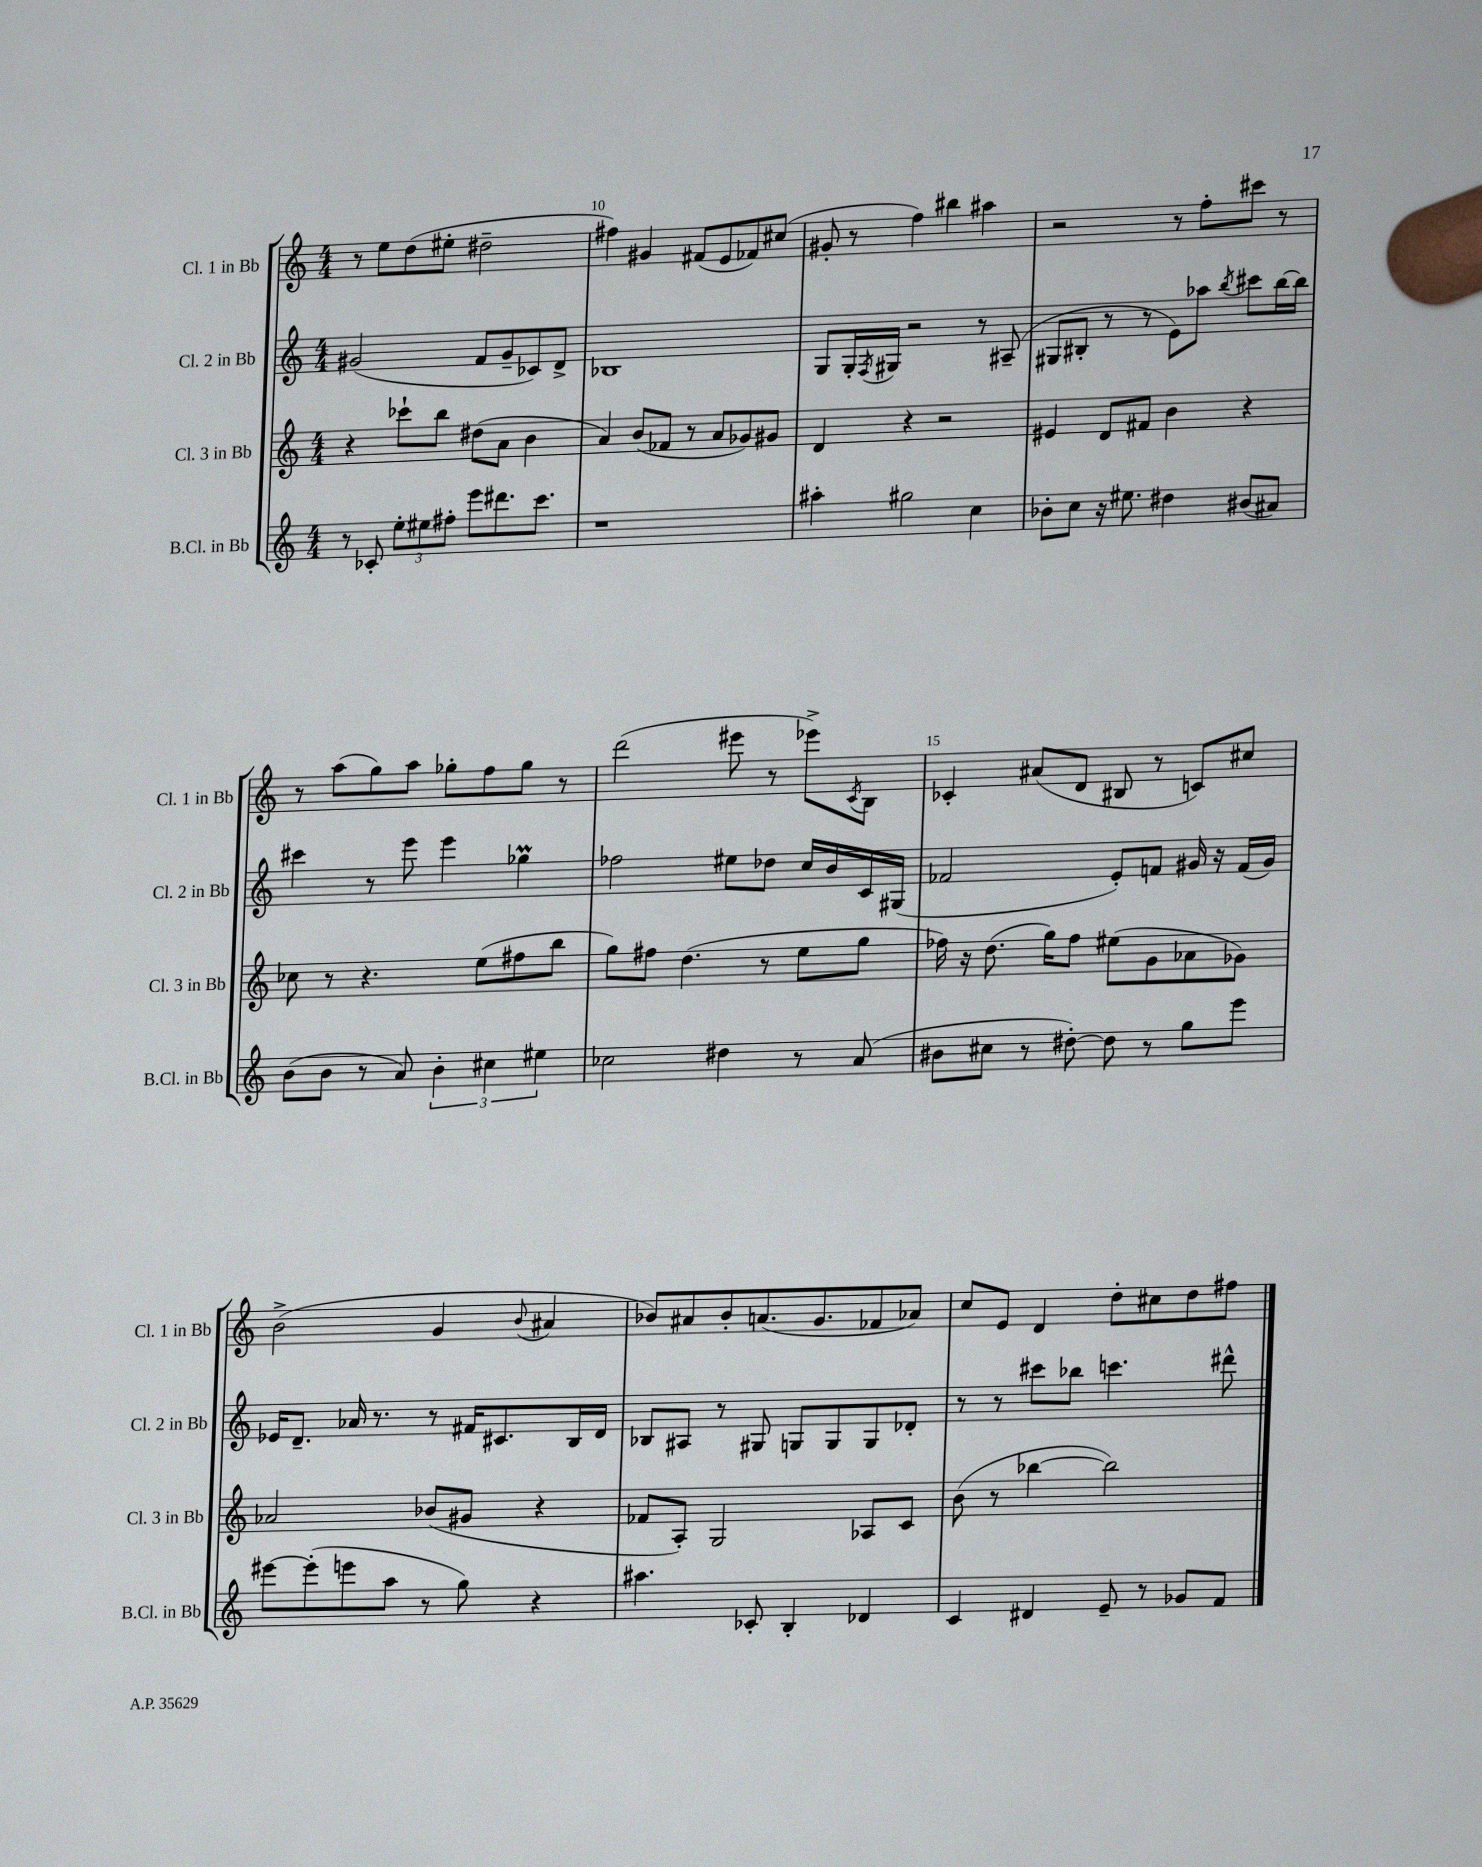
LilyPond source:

<<
\new StaffGroup <<
\new Staff = "s0" \with { instrumentName = "Cl. 1 in Bb" shortInstrumentName = "Cl. 1 in Bb" } {
    \clef treble \key c \major \numericTimeSignature \time 4/4
    r8 e''8 d''8( eis''8-. dis''2-- |
    fis''4) gis'4 fis'8( e'8 fes'8) cis''8( |
    gis'8-. r8 f''4) bis''4 ais''4 |
    r2 r8 f''8-. cis'''8 r8 |
    r8 a''8( g''8) a''8 ges''8-. f''8 ges''8 r8 |
    d'''2( eis'''8 r8 ees'''8->) \acciaccatura { c'8 } b8 |
    ces'4-. ais'8( d'8 bis8 r8 c'8) cis''8 |
    b'2->( g'4 \appoggiatura { b'8 } ais'4 |
    bes'8) ais'8 bes'8-. a'8.( g'8. fes'8 aes'8) |
    c''8 e'8 d'4 d''8-. cis''8 d''8 fis''8 \bar "|." |
}
\new Staff = "s1" \with { instrumentName = "Cl. 2 in Bb" shortInstrumentName = "Cl. 2 in Bb" } {
    \clef treble \key c \major \numericTimeSignature \time 4/4
    gis'2( f'8 gis'8-- ces'8) d'8-> |
    bes1 |
    g8 g16-. \acciaccatura { f8 } gis16 r2 r8 ais8--( |
    gis8 bis8-. r8 r8 e'8) aes''8 \acciaccatura { b''8 } cis'''8 b''16~ b''16 |
    cis'''4 r8 e'''8 e'''4 ges''4\prall |
    fes''2 eis''8 des''8 c''16 b'16 c'16 gis16( |
    fes'2 e'8-.) f'8 gis'16 r16 f'16( gis'16) |
    ees'16 d'8.-- aes'16 r8. r8 fis'16 cis'8. b16 d'16 |
    bes8 ais8 r8 gis8 g8 g8 g8 des'8-. |
    r8 r8 cis'''8 bes''8 c'''4. dis'''8-^ \bar "|." |
}
\new Staff = "s2" \with { instrumentName = "Cl. 3 in Bb" shortInstrumentName = "Cl. 3 in Bb" } {
    \clef treble \key c \major \numericTimeSignature \time 4/4
    r4 ces'''8-! b''8 dis''8( a'8 b'4 |
    a'4) b'8( fes'8 r8 a'8 ges'8) gis'8 |
    d'4 r4 r2 |
    eis'4 d'8 fis'8 b'4 r4 |
    ces''8 r8 r4. e''8( fis''8 b''8 |
    g''8) fis''8 d''4.( r8 e''8 g''8 |
    fes''16) r16 d''8.( g''16) fes''8 eis''8( g'8 aes'8 ges'8) |
    aes'2 bes'8( gis'8 r4 |
    fes'8 a8-.) g2 aes8 c'8 |
    b'8( r8 bes''4~ bes''2) \bar "|." |
}
\new Staff = "s3" \with { instrumentName = "B.Cl. in Bb" shortInstrumentName = "B.Cl. in Bb" } {
    \clef treble \key c \major \numericTimeSignature \time 4/4
    r8 ces'8-. \tuplet 3/2 { e''8-. eis''8 fis''8-. } e'''8 dis'''8. c'''8. |
    r1 |
    ais''4-. gis''2 c''4 |
    bes'8-. c''8 r16 eis''8. dis''4 bis'8( ais'8) |
    b'8( b'8 r8 a'8) \tuplet 3/2 { b'4-. cis''4 eis''4 } |
    ces''2 dis''4 r8 a'8( |
    bis'8 cis''8 r8 dis''8~-.) dis''8 r8 g''8 e'''8 |
    eis'''8~ eis'''8-.( e'''8 a''8 r8 g''8) r4 |
    ais''4. ces'8-. b4-. des'4 |
    c'4 dis'4 e'8-- r8 ges'8 f'8 \bar "|." |
}
>>
>>
\layout { \context { \Score currentBarNumber = #9 \override BarNumber.break-visibility = ##(#f #t #t) barNumberVisibility = #(every-nth-bar-number-visible 5) } }
